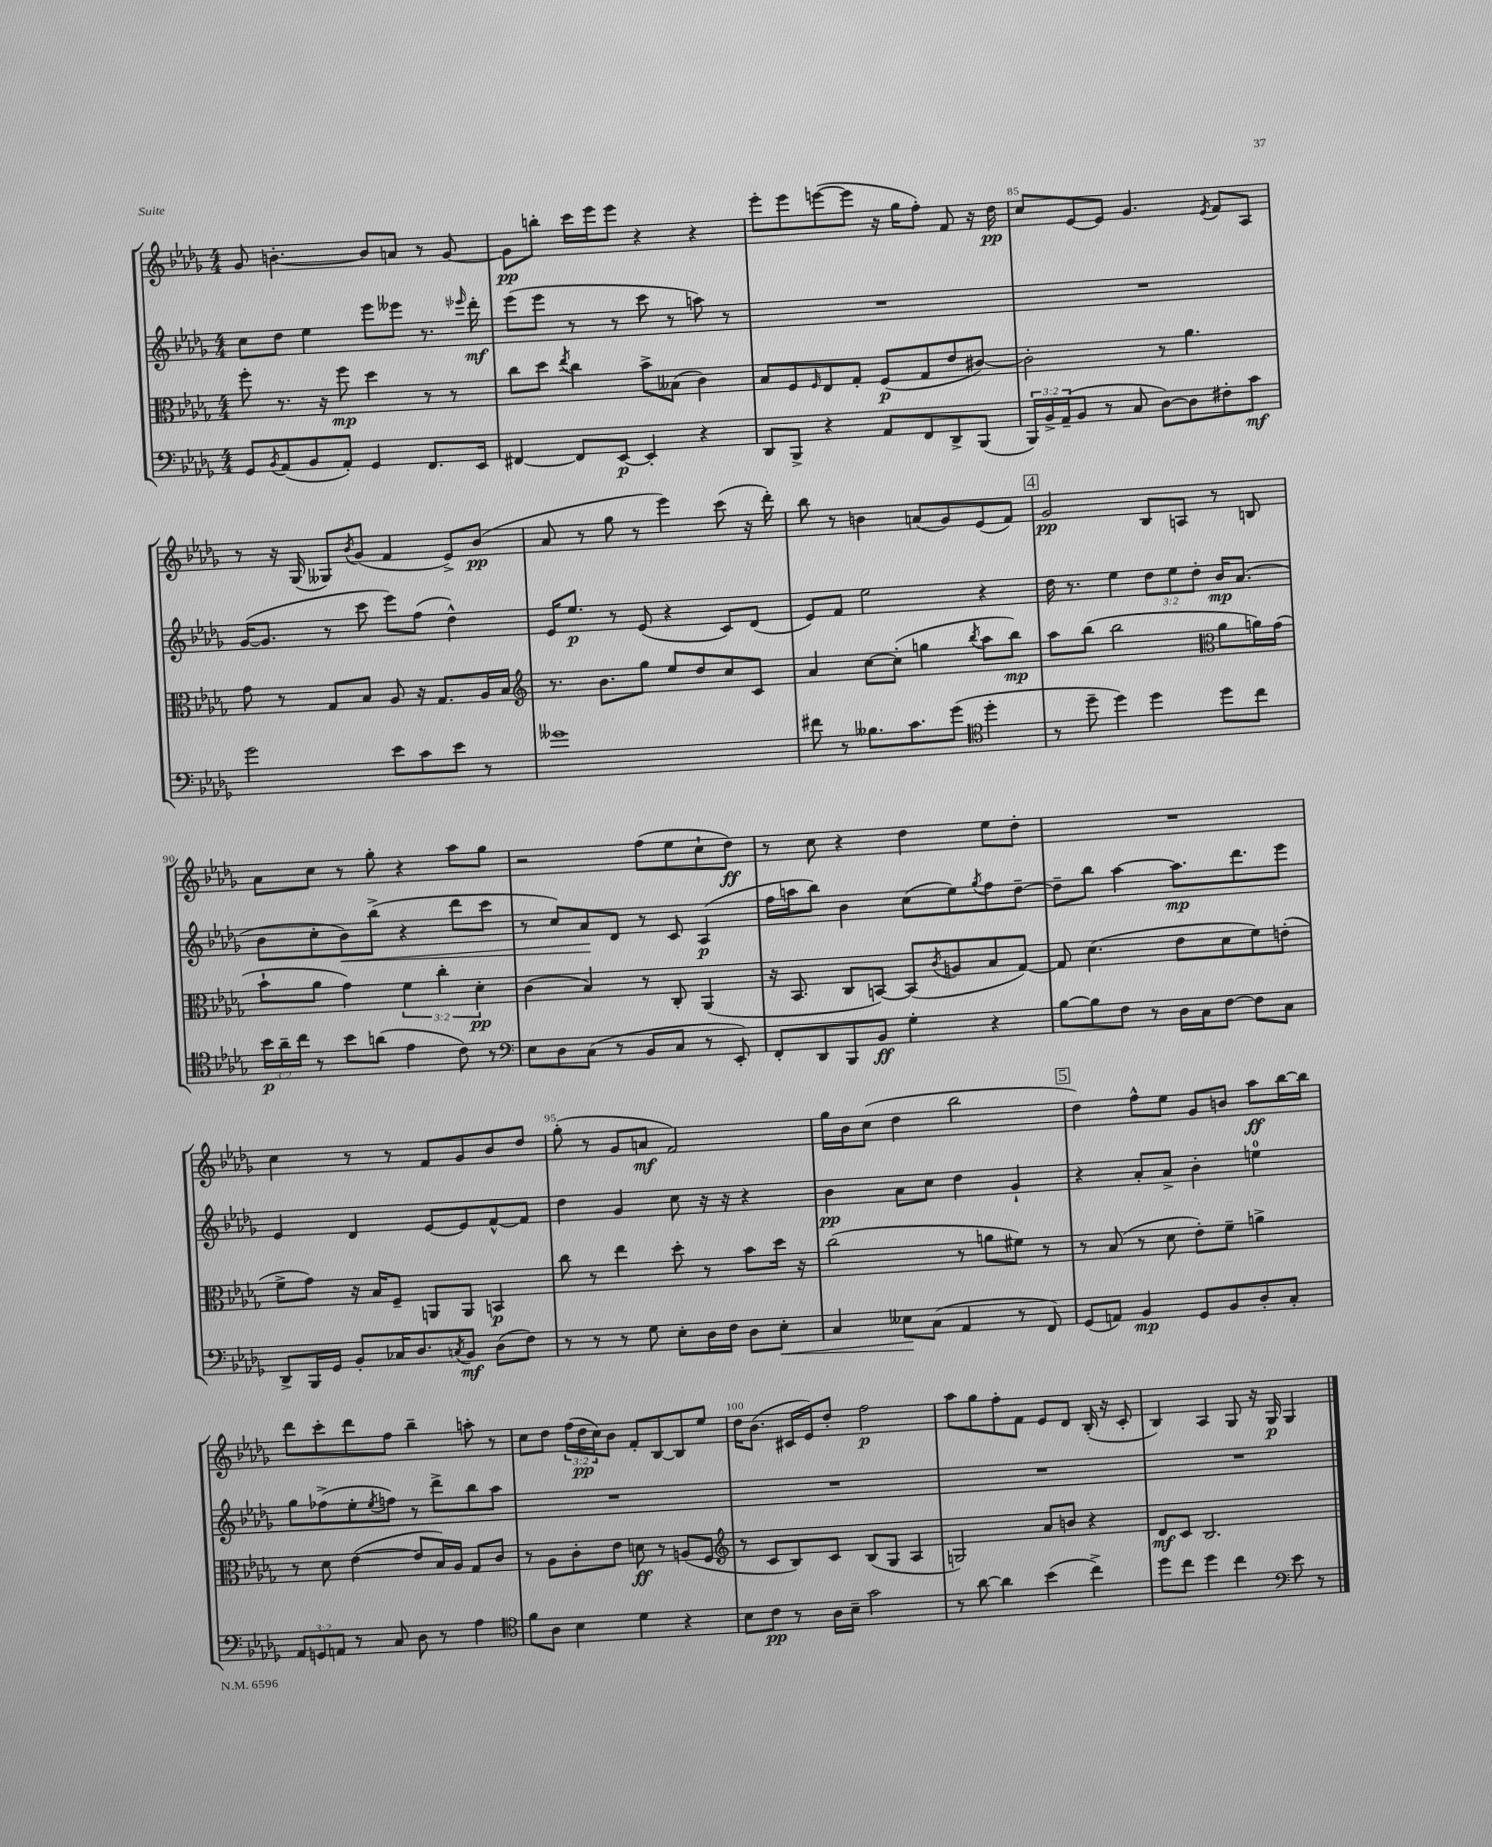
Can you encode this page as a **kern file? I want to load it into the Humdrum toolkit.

**kern	**kern	**kern	**kern
*staff4	*staff3	*staff2	*staff1
*clefF4	*clefC3	*clefG2	*clefG2
*k[b-e-a-d-g-]	*k[b-e-a-d-g-]	*k[b-e-a-d-g-]	*k[b-e-a-d-g-]
*M4/4	*M4/4	*M4/4	*M4/4
8GG-/L	8ff'\	8cc\L	8g-/
8qBB-/	.	.	.
(8AA-/	8.r	8dd-\J	[4.b'\
8BB-/	.	4ee-\	.
.	16r	.	.
8AA-'/J)	8ff\	.	.
4GG-/	4dd-\	8eee-\L	8b/]L
.	.	8eee--\J	8a/J
8.FF/L	8r	8.r	8r
.	8r	.	[8g-/
.	.	16qqeee-/	.
16EE-/Jk	.	16ddd-'\	.
=	=	=	=
[4FF#/	8cc\L	(8eee-\L	8g-\]L
.	8dd-\J	8eee-\J	8bb'\J
.	8qee-/	.	.
8FF#/]L	4cc\	8r	16ccc\LL
.	.	.	16eee-\J
[8EE-/J	.	8r	8eee-\J
4EE-'/]	8b-^\L	8ccc\	4r
.	(8B--\J	8r	.
4r	4c\)	8aa\)	4r
.	.	8r	.
=	=	=	=
8DD-/L	8B-/L	1r	8eee-'\L
8BBB-^/J	8F/	.	8eee-\
.	16qqF/	.	.
4r	8E-/	.	([8eee\
.	8G-'/J	.	8eee\]J
8AA-/L	(8F/L	.	16r
.	.	.	16gg-\LK
8FF/	8G-/	.	8ff'\J)
8DD-^/	8e-/	.	8f/
(8BBB-/J	[8c#/J)	.	16r
.	.	.	16dd-\
=	=	=	=
24BBB-/LL)	2c#'\]	1r	8cc/L
24BB-^/	.	.	.
(24AA-~/J	.	.	.
8BB-/J	.	.	[8e-/
8r	.	.	8e-/]J
8C/	.	.	4.g-/
[8D-\L)	8r	.	.
8D-\]	4.a-\	.	.
.	.	.	8qe-/
8F#'\	.	.	8f/L
8c\J	.	.	8A-/J
=	=	=	=
2g-\	8g-\	([16g-/LK	8r
.	.	8.g-/]J	.
.	8r	.	16r
.	.	.	(16G-/
.	8G-/L	8r	8G--/L)
.	.	.	8qb-/
.	8B-/J	8ccc\	(8g-/J
8e-\L	8A-/	8eee-\L)	4f/
8c\	16r	(8ff\J	.
.	8.G-/L	.	.
8e-\J	.	4dd-^^\)	8e-^/L)
8r	16A-/L	.	(8b-/J
.	16B-/JJ	.	.
=	=	=	=
*	*clefG2	*	*
1g--	8.r	16e-/LK	8a-/
.	.	8.ee-/J	.
.	.	.	8r
.	8.b-\L	.	.
.	.	8r	8gg-\
.	8gg-\J	(8e-/	8r
.	8ee-/L	4r	4eee-\)
.	8dd-/	.	.
.	8cc/	8c/L)	(8ccc\
.	8c/J	(8d-/J	16r
.	.	.	16ddd-'\)
=	=	=	=
8f#\	4a-/	8e-/L)	8bb-\
8r	.	8f/J	8r
8.B--\L	[8cc\L	2ee-\	4b\
.	(8cc'\]J	.	.
8.c\	.	.	.
.	4gg\	.	(8a/L
(8g-\J	.	.	8g-/)
*clefC4	*	*	*
.	8qbb-/	.	.
4dd-'\	8aa-\L	4r	(8e-/
.	8bb-\J)	.	8f/J)
=	=	=	=
8r	8aa-\L	16dd-\	2g-/
.	.	8.r	.
8dd-~\	(8bb-\J	.	.
4dd-\)	2bb-\	4ee-\	.
4dd-\	.	12dd-\L	8B-/L
.	.	12ee-\	.
.	.	.	8A/J
.	.	12dd-'\J	.
*	*clefC3	*	*
8dd-\L	8a-\L	16b-/LK	8r
.	.	(8.a-/J	.
8cc\J	16a\L)	.	8B/
.	(16g-\JJ	.	.
=	=	=	=
24b-\LL	8b-`\L	8b-\L	8a-\L
24a-~\	.	.	.
24cc\JJ	.	.	.
8r	8a-\J	8cc'\	8cc\J
8b-\L	4g-\)	8b-\)	8r
(8a\J	.	(8bb-^\J	8gg-'\
4e-\	6f\	4r	4r
.	6cc'\	.	.
8c\)	.	8ddd-\L	8aa-\L
.	6d-'\	.	.
8r	.	8ccc\J	8gg-\J
=	=	=	=
*clefF4	*	*	*
8E-\L	(4c\	8r	2r
8D-\	.	8cc/L)	.
(8C\J	4B-/)	8a-/	.
8r	.	8d-/J	.
8BB-/L	8r	8r	(8ff\L
8C/J	8C'/	8c/	8ee-\
8r	(4AA-/	(4A-/	8cc`\
8EE-'/)	.	.	8dd-\J)
=	=	=	=
8FF'/L	16r	16ff\LL	8r
.	8.BB-/	16aa\J	.
8DD-/	.	8bb-\J)	8cc\
8BBB-/	8C/L	4b-\	4r
8BB-/J	[8BB/J)	.	.
4G-'\	(8BB/]L	(8cc\L	4dd-\
.	8qc/	.	.
.	8A/	8ee-\)	.
.	.	8qgg-/	.
4r	8B-/	8ff\	8ee-\L
.	[8G-/J)	[8dd-~\J	8dd-'\J
=	=	=	=
[8B-\L	8G-/]	8dd-~\]L	1r
8B-\]	(4.d-\	8bb-\J	.
8F\J	.	[4aa-\	.
8r	.	.	.
16D-\LL	8e-\L	8.aa-\]L	.
16C\J	.	.	.
[8F\J	8d-\	.	.
.	.	8.ddd-\	.
8F\]L	8f\)	.	.
8C\J	(8e'\J	8eee-\J	.
=	=	=	=
8DD-^/L	8f^\L	4e-/	4cc\
16BBB-/L	8g-\J)	.	.
16GG-/JJ	.	.	.
8BB-'/L	16r	4d-/	8r
.	16B-/LK	.	.
16C-/K	8F~/J	.	8r
8.D-/	.	.	.
.	8AA/L	[8e-/L	8f/L
8qC/	.	.	.
8BB-/J	8AA/J	8e-/]	8g-/
(8D-\L	4BB/	[8f^^/	8b-/
8F\J)	.	8f/]J	8dd-/J
=	=	=	=
8r	8cc\	4dd-\	(8gg-'\
8r	8r	.	8r
8r	4ee-\	4g-/	8g-/L
8G-\	.	.	8a/J
8E-'\L	8dd-'\	8cc\	2f/)
16D-\L	8r	16r	.
16F\JJ	.	16r	.
8D-\L	8b-\L	4r	.
8E-'\J	16dd-\Jk	.	.
.	16r	.	.
=	=	=	=
4C/	(2cc\	4b-\	16gg-\LL
.	.	.	16b-\J
.	.	.	(8cc\J
8E--\L	.	8a-\L	4dd-\
(8C\J	.	8cc\J	.
4AA-/	8r	4dd-\	2bb-\
.	8a\L	.	.
8r	8f#\J)	4g-`/	.
8FF/)	8r	.	.
=	=	=	=
(8GG-/L	8r	4r	4dd-\)
8AA/J)	(8B-/	.	.
4BB-/	8r	8a-'/L	8ff^^\L
.	8d-\	8a-^/J	8ee-\J
8GG-/L	8e-'\L)	4b-'\	8g-/L
8BB-/	8f~\J	.	8b/J
8D-'/	4a^\	4ee\	8aa-\L
8C'/J	.	.	[16bb-\L
.	.	.	16bb-\]JJ
=	=	=	=
12AA-/L	8r	8gg-\L	8ddd-\L
12GG/	.	.	.
.	8d-\	(8ff-^\	8ccc'\
12AA/J	.	.	.
8r	([4e-\	8ee-'\	8ddd-\
.	.	8qee-/	.
8C/	.	8ff\J)	8ff\J
8D-\	8e-/]L	8r	4bb-~\
8r	16B-/L)	8ddd-^\L	.
.	16A-/JJ	.	.
4A-\	8G-/L	8bb-\	8aa'\
.	8c/J	8aa-\J	8r
=	=	=	=
*clefC4	*	*	*
8f\L	8r	1r	8cc\L
8A-\J	8A-\L	.	8dd-\J
4B-\	8c'\	.	(24ff\LL
.	.	.	24dd-\
.	.	.	24cc\J)
.	8e-\J	.	8b-\J
4d-\	8d\	.	8f'/L
.	8r	.	[8B-/
4r	(8A/L	.	8B-/]
.	8F/J	.	8ee-/J
=	=	=	=
*	*clefG2	*	*
8B-\L	8r	1r	16dd-\LK
.	.	.	(8.b-\J
8c\J	8c/L	.	.
8r	8B-/)	.	16c#/LL
.	.	.	16e-/J)
16A-\LL	8c/J	.	8dd-'/J
16B-~\JJ	.	.	.
2g-\	(8B-/L	.	2ff\
.	8G-/J	.	.
.	4A-/	.	.
=	=	=	=
8r	2G/)	1r	8aa-\L
[8a-\	.	.	8gg-\
4a-\]	.	.	8ff'\
.	.	.	8f\J
(4b-\	8a-/L	.	8e-/L
.	8b/J	.	8d-/J
4cc^\)	4r	.	(16B-'/
.	.	.	16r
.	.	.	8c'/
=	=	=	=
8dd-\L	8d-/L	1r	4B-/)
8cc\J	8c/J	.	.
4dd-\	2.B-/	.	4A-/
4cc\	.	.	8G-/
.	.	.	16r
.	.	.	16G-/
*clefF4	*	*	*
8e-\	.	.	4G-/
8r	.	.	.
==	==	==	==
*-	*-	*-	*-
